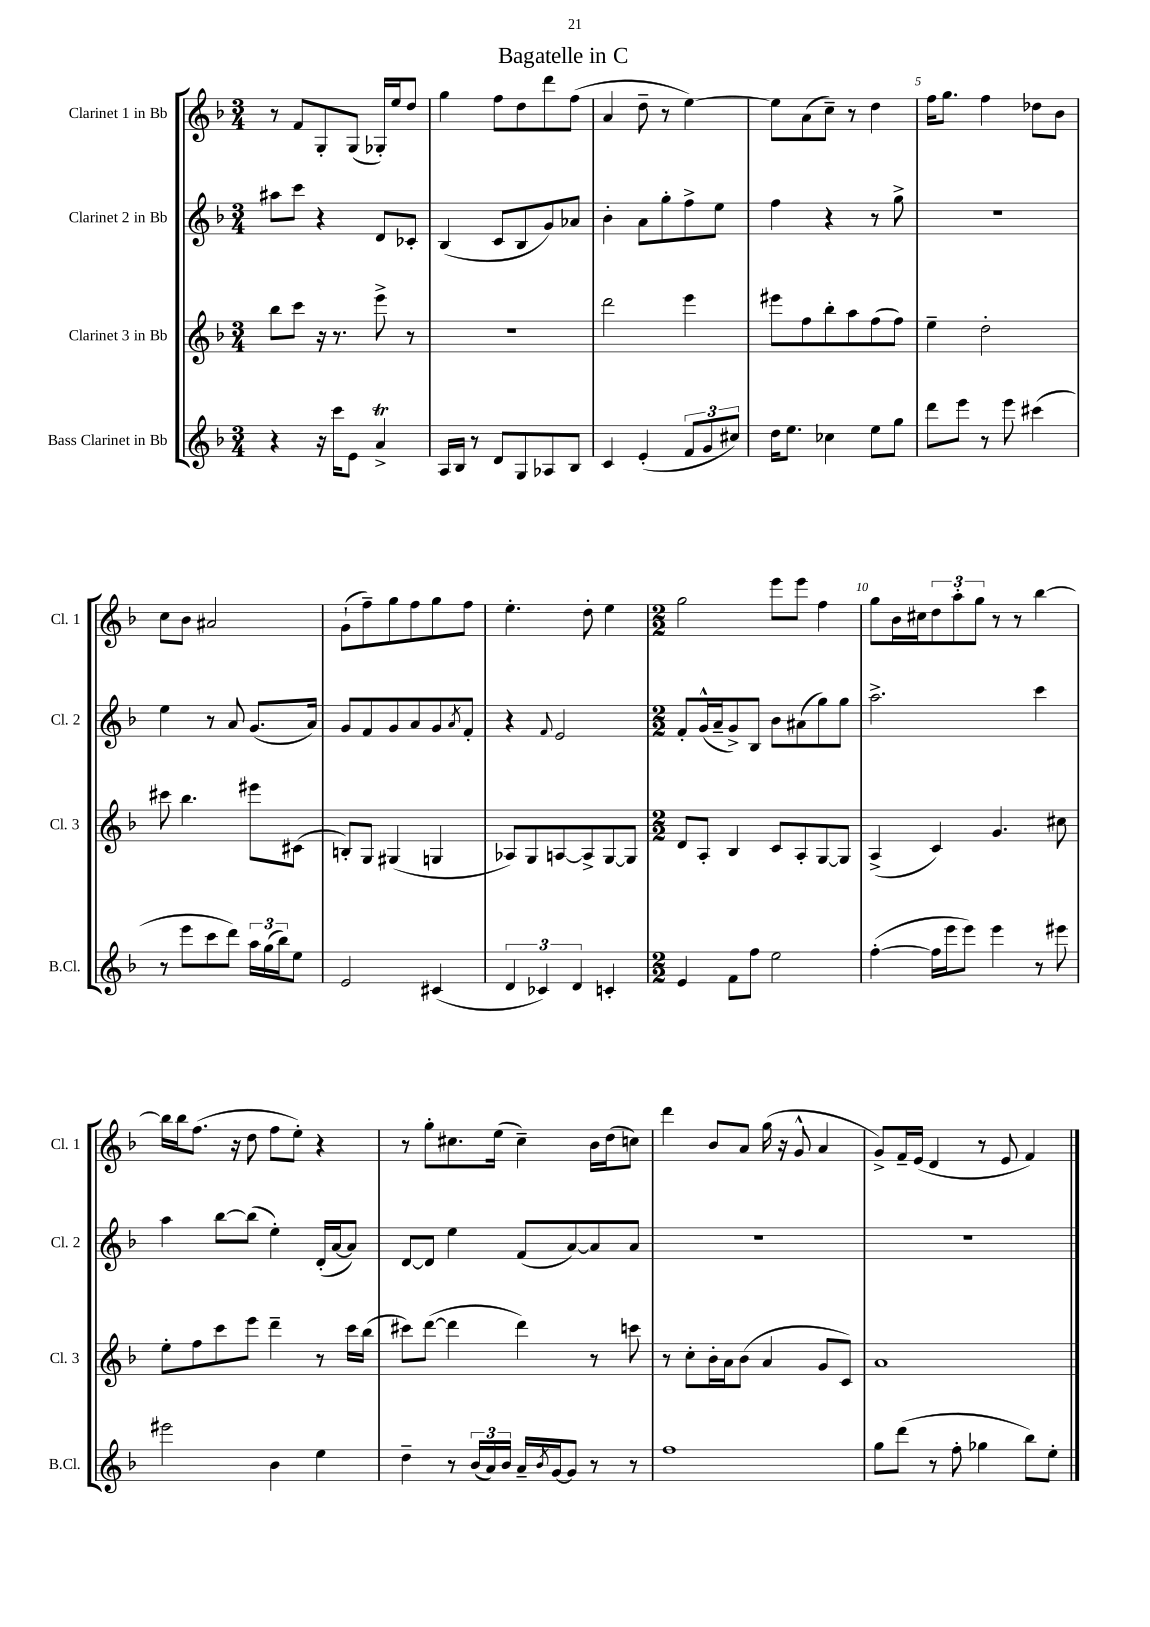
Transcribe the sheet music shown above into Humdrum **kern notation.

**kern	**kern	**kern	**kern
*part4	*part3	*part2	*part1
*staff4	*staff3	*staff2	*staff1
*I"Bass Clarinet in Bb	*I"Clarinet 3 in Bb	*I"Clarinet 2 in Bb	*I"Clarinet 1 in Bb
*I'B.Cl.	*I'Cl. 3	*I'Cl. 2	*I'Cl. 1
*clefG2	*clefG2	*clefG2	*clefG2
*k[b-]	*k[b-]	*k[b-]	*k[b-]
*M3/4	*M3/4	*M3/4	*M3/4
=1	=1	=1	=1
4r	8bb-\L	8aa#X\L	8r
.	8ccc\J	8ccc\J	8f/L
16r	16r	4r	8G'/
16ccc\KL	8.r	.	.
8e\J	.	.	(8G/J
4at^/	8eee^\	8d/L	16G-X'/LL)
.	.	.	16ee/J
.	8r	8c-X'/J	8dd/J
=2	=2	=2	=2
16A/LL	2.r	(4B-/	4gg\
16B-/JJ	.	.	.
8r	.	.	.
8d/L	.	8c/L	8ff\L
8G/	.	8B-/	8dd\
8A-X/	.	8g/)	8ddd\
8B-/J	.	8a-X/J	(8ff\J
=3	=3	=3	=3
4c/	2ddd\	4b-'\	4a/
(4e'/	.	8a\L	8dd~\
.	.	8gg'\	8r
12f/L	4eee\	8ff^\	[4ee\)
12g/	.	.	.
.	.	8ee\J	.
12cc#X/J)	.	.	.
=4	=4	=4	=4
16dd\KL	8eee#X\L	4ff\	8ee\L]
8.ee\J	.	.	.
.	8ff\	.	(8a\
4cc-X\	8bb-'\	4r	8cc~\J)
.	8aa\	.	8r
8ee\L	(8ff\	8r	4dd\
8gg\J	8ff\J)	8gg^\	.
=5	=5	=5	=5
8ddd\L	4ee~\	2.r	16ff\KL
.	.	.	8.gg\J
8eee\J	.	.	.
8r	2dd'\	.	4ff\
8eee\	.	.	.
(4ccc#X\	.	.	8dd-X\L
.	.	.	8b-\J
!!LO:LB:g=z
=6	=6	=6	=6
8r	8ccc#X\	4ee\	8cc\L
8eee\L	4.bb-\	.	8b-\J
8ccc\	.	8r	2a#X/
8ddd\J)	.	8a/	.
24aa\LL	8eee#X\L	(8.g/L	.
(24gg\	.	.	.
24bb-\J)	.	.	.
8ee\J	(8c#X\J	.	.
.	.	16a/Jk)	.
=7	=7	=7	=7
2e/	8Bn'/L)	8g/L	(8g`\L
.	8G/J	8f/	8ff~\)
.	(4G#X/	8g/	8gg\
.	.	8a/	8ff\
(4c#X/	4Gn/	8g/	8gg\
.	.	8qa/	.
.	.	8f'/J	8ff\J
=8	=8	=8	=8
6d/	8A-X/L)	4r	4.ee'\
.	8G/	.	.
6c-X/)	.	.	.
.	.	8qqf/	.
.	[8An/	2e/	.
6d/	.	.	.
.	8A^/]	.	8dd'\
4cn'/	[8G/	.	4ee\
.	8G/J]	.	.
=9	=9	=9	=9
*M2/2	*M2/2	*M2/2	*M2/2
4e/	8d/L	8f'/L	2gg\
.	8A'/J	(16g^^/L	.
.	.	16a~/J	.
8f\L	4B-/	8g^/)	.
8ff\J	.	8B-/J	.
2ee\	8c/L	8b-\L	8eee\L
.	8A'/	(8a#X\	8eee\J
.	[8G/	8gg\)	4ff\
.	8G/J]	8gg\J	.
=10	=10	=10	=10
([4ff'\	(4A^/	2.aa^\	8gg\L
.	.	.	16b-\L
.	.	.	16cc#X\J
16ff\LL]	4c/)	.	12dd\
16eee\J	.	.	.
.	.	.	12aa'\
8eee\J)	.	.	.
.	.	.	12gg\J
4eee\	4.g/	.	8r
.	.	.	8r
8r	.	4ccc\	[4bb-\
8eee#X\	8cc#X\	.	.
!!LO:LB:g=z
=11	=11	=11	=11
2eee#X\	8ee'\L	4aa\	16bb-\LL]
.	.	.	16bb-\J
.	8ff\	.	(8.ff\J
.	8ccc\	[8bb-\L	.
.	.	.	16r
.	8eee\J	(8bb-\J]	8dd\
4b-\	4ddd~\	4ee'\)	8ff\L
.	.	.	8ee'\J)
4ee\	8r	(16d'/LL	4r
.	.	[16a/J	.
.	16ccc\LL	8a/J])	.
.	(16bb-\JJ	.	.
=12	=12	=12	=12
4dd~\	8ccc#X\L)	[8d/L	8r
.	([8ddd\J	8d/J]	8gg'\L
8r	4ddd\]	4ee\	8.cc#X\
(24b-/LL	.	.	.
24a/)	.	.	.
.	.	.	(16ee\Jk
24b-/JJ	.	.	.
16a~/LL	4ddd\)	(8f/L	4cc#~\)
8qb-/	.	.	.
[16g/J	.	.	.
8g/J]	.	[8a/)	.
8r	8r	8a/]	16b-\LL
.	.	.	(16dd\J
8r	8cccn\	8a/J	8ccn\J)
=13	=13	=13	=13
1ff	8r	1r	4ddd\
.	8cc'\L	.	.
.	16b-'\L	.	8b-/L
.	16a\J	.	.
.	(8b-\J	.	8a/J
.	4a/	.	(16gg\
.	.	.	16r
.	.	.	8g^^/
.	8g/L	.	4a/
.	8c/J)	.	.
=14	=14	=14	=14
8gg\L	1a	1r	8g^/L)
(8ddd\J	.	.	16f~/L
.	.	.	(16e/JJ
8r	.	.	4d/
8ff'\	.	.	.
4gg-X\	.	.	8r
.	.	.	8e/
8bb-\L)	.	.	4f/)
8ee'\J	.	.	.
==	==	==	==
*-	*-	*-	*-
